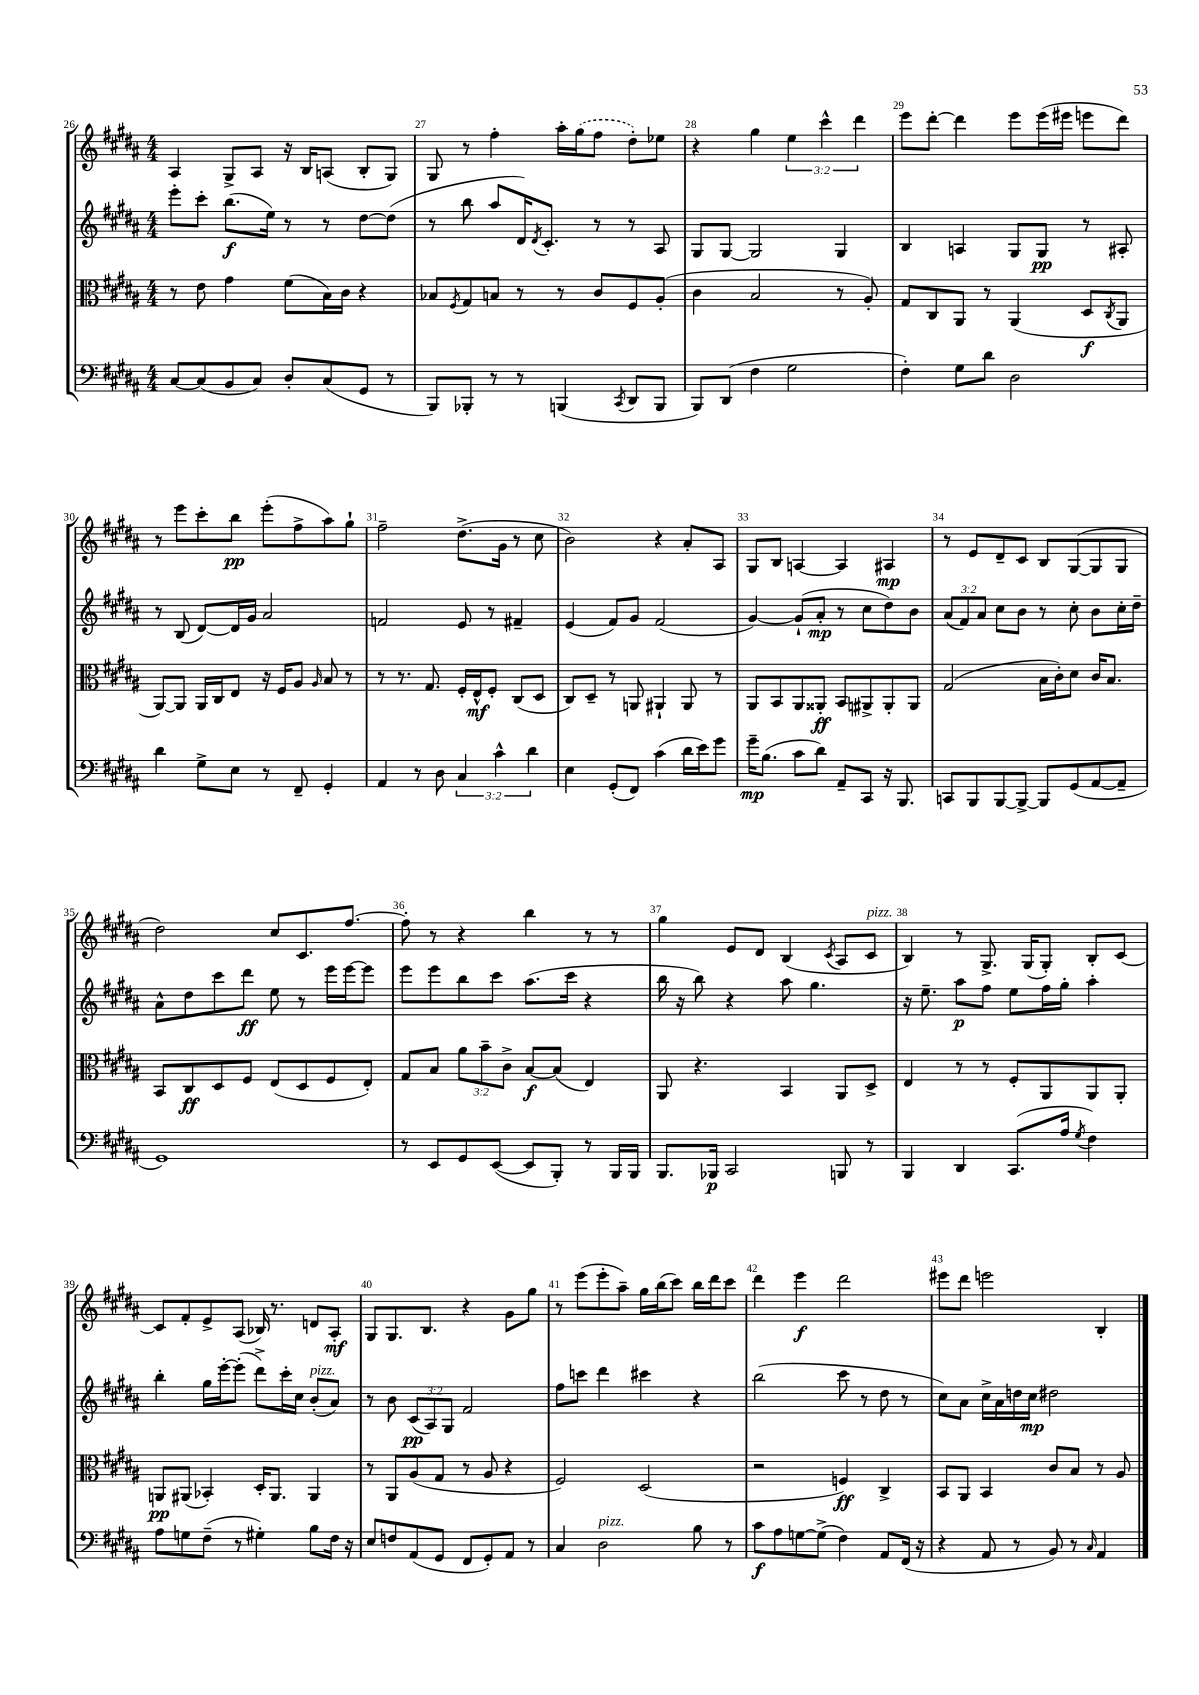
<<
\new StaffGroup <<
\new Staff = "s0" {
    \clef treble \key b \major \numericTimeSignature \time 4/4 \override Staff.TupletNumber.text = #tuplet-number::calc-fraction-text
    ais4 gis8-> ais8 r16 b16 a8( b8-. gis8) |
    gis8 r8 fis''4-. ais''16-. \once \slurDashed gis''16( fis''8 dis''8-.) ees''8 |
    r4 gis''4 \tuplet 3/2 { e''4 cis'''4-^ dis'''4 } |
    e'''8 dis'''8~-. dis'''4 e'''8 e'''16( eis'''16 e'''8 dis'''8) |
    r8 e'''8 cis'''8-. b''8\pp e'''8-.( fis''8-> ais''8) gis''8-! |
    fis''2-- dis''8.->( gis'16 r8 cis''8 |
    b'2) r4 ais'8-. ais8 |
    gis8 b8 a4~ a4 ais4\mp |
    r8 e'8 dis'8-- cis'8 b8 gis8~( gis8 gis8 |
    dis''2) cis''8 cis'8. fis''8.~ |
    fis''8-. r8 r4 b''4 r8 r8 |
    gis''4 e'8 dis'8 b4( \acciaccatura { cis'8 } ais8 cis'8^\markup { \italic "pizz." } |
    b4) r8 gis8.-> gis16( gis8-.) b8-. cis'8~ |
    cis'8 fis'8-. e'8-> ais8( bes16) r8. d'8 ais8-.\mf |
    gis8 gis8. b8. r4 gis'8 gis''8 |
    r8 e'''8( e'''8-. ais''8--) gis''16 b''16( cis'''8) b''16 dis'''16 cis'''8 |
    dis'''4 e'''4\f dis'''2 |
    eis'''8 dis'''8 e'''2 b4-. \bar "|." |
}
\new Staff = "s1" {
    \clef treble \key b \major \numericTimeSignature \time 4/4 \override Staff.TupletNumber.text = #tuplet-number::calc-fraction-text
    e'''8-. cis'''8-. b''8.\f( e''16) r8 r8 dis''8~ dis''8( |
    r8 b''8 ais''8 dis'16) \acciaccatura { dis'8 } cis'8.-. r8 r8 ais8 |
    gis8 gis8~ gis2 gis4 |
    b4 a4 gis8 gis8\pp r8 ais8-. |
    r8 b8( dis'8~) dis'16 gis'16 ais'2 |
    f'2 e'8 r8 fis'4-- |
    e'4( fis'8) gis'8 fis'2( |
    gis'4~) gis'8-!( ais'8-.\mp r8 cis''8 dis''8) b'8 |
    \tuplet 3/2 { ais'8( fis'8) ais'8 } cis''8 b'8 r8 cis''8-. b'8 cis''16-. dis''16-- |
    ais'8-^ dis''8 cis'''8 dis'''8\ff e''8 r8 e'''16 e'''16~ e'''8 |
    e'''8 e'''8 b''8 cis'''8 ais''8.( cis'''16 r4 |
    b''16 r16 b''8) r4 ais''8 gis''4. |
    r16 e''8.-- ais''8\p fis''8 e''8 fis''16 gis''16-. ais''4-. |
    b''4-. gis''16 e'''16~-. e'''8-.( dis'''8->) cis'''16-. cis''16 b'8-.^\markup { \italic "pizz." }( ais'8) |
    r8 b'8 \tuplet 3/2 { cis'8\pp( ais8) gis8 } fis'2 |
    fis''8 c'''8 dis'''4 cis'''4 r4 |
    b''2( cis'''8 r8 dis''8 r8 |
    cis''8) ais'8 cis''16-> ais'16 d''16 cis''16\mp dis''2 \bar "|." |
}
\new Staff = "s2" {
    \clef alto \key b \major \numericTimeSignature \time 4/4 \override Staff.TupletNumber.text = #tuplet-number::calc-fraction-text
    r8 e'8 gis'4 fis'8( b16) cis'16 r4 |
    bes8 \acciaccatura { fis8 } gis8 b8 r8 r8 cis'8 fis8 ais8-.( |
    cis'4 b2 r8 ais8-.) |
    gis8 cis8 ais,8 r8 ais,4( dis8\f \acciaccatura { cis8 } ais,8 |
    ais,8~) ais,8 ais,16 cis16 e8 r16 fis16 ais8 \grace { ais16 } b8 r8 |
    r8 r8. gis8. fis16-. e16-^\mf fis8-. cis8( dis8 |
    cis8) dis8-- r8 a,8 ais,4-! ais,8 r8 |
    ais,8 b,8 ais,8 aisis,8-.\ff b,8 ais,8-> ais,8-. ais,8 |
    gis2( b16 cis'16-.) dis'8 cis'16 b8. |
    b,8 cis8\ff dis8 fis8 e8( dis8 fis8 e8-.) |
    gis8 b8 \tuplet 3/2 { ais'8 b'8-- cis'8-> } b8~\f b8( e4) |
    ais,8 r4. b,4 ais,8 dis8-> |
    e4 r8 r8 fis8-. ais,8 ais,8 ais,8-. |
    a,8\pp ais,8( bes,4-.) dis16-. ais,8. ais,4 |
    r8 ais,8 ais8( gis8 r8 ais8 r4 |
    fis2) dis2( |
    r2 f4\ff) cis4-> |
    b,8 ais,8 b,4 cis'8 b8 r8 ais8 \bar "|." |
}
\new Staff = "s3" {
    \clef bass \key b \major \numericTimeSignature \time 4/4 \override Staff.TupletNumber.text = #tuplet-number::calc-fraction-text
    cis8~ cis8( b,8 cis8) dis8-. cis8( gis,8 r8 |
    b,,8) bes,,8-. r8 r8 b,,4( \acciaccatura { cis,8 } dis,8 b,,8 |
    b,,8) dis,8( fis4 gis2 |
    fis4-.) gis8 dis'8 dis2 |
    dis'4 gis8-> e8 r8 fis,8-- gis,4-. |
    ais,4 r8 dis8 \tuplet 3/2 { cis4 cis'4-^ dis'4 } |
    e4 gis,8-.( fis,8) cis'4( dis'16 e'16) gis'8 |
    gis'16--\mp b8.( cis'8 dis'8) ais,8-- cis,8 r16 b,,8. |
    c,8 b,,8 b,,8~ b,,8~-> b,,8 gis,8( ais,8~ ais,8-- |
    gis,1) |
    r8 e,8 gis,8 e,8~( e,8 b,,8-.) r8 b,,16 b,,16 |
    b,,8. bes,,16\p cis,2 b,,8 r8 |
    b,,4 dis,4 cis,8.( ais16 \acciaccatura { gis8 } fis4) |
    ais8 g8 fis8--( r8 gis4-.) b8 fis16 r16 |
    e8 f8 ais,8( gis,8 fis,8 gis,8-.) ais,8 r8 |
    cis4 dis2^\markup { \italic "pizz." } b8 r8 |
    cis'8\f ais8 g8~ g8->( fis4) ais,8 fis,16( r16 |
    r4 ais,8 r8 b,8) r8 \grace { cis16 } ais,4 \bar "|." |
}
>>
>>
\layout { \context { \Score currentBarNumber = #26 \override BarNumber.break-visibility = ##(#f #t #t) barNumberVisibility = #all-bar-numbers-visible } }
